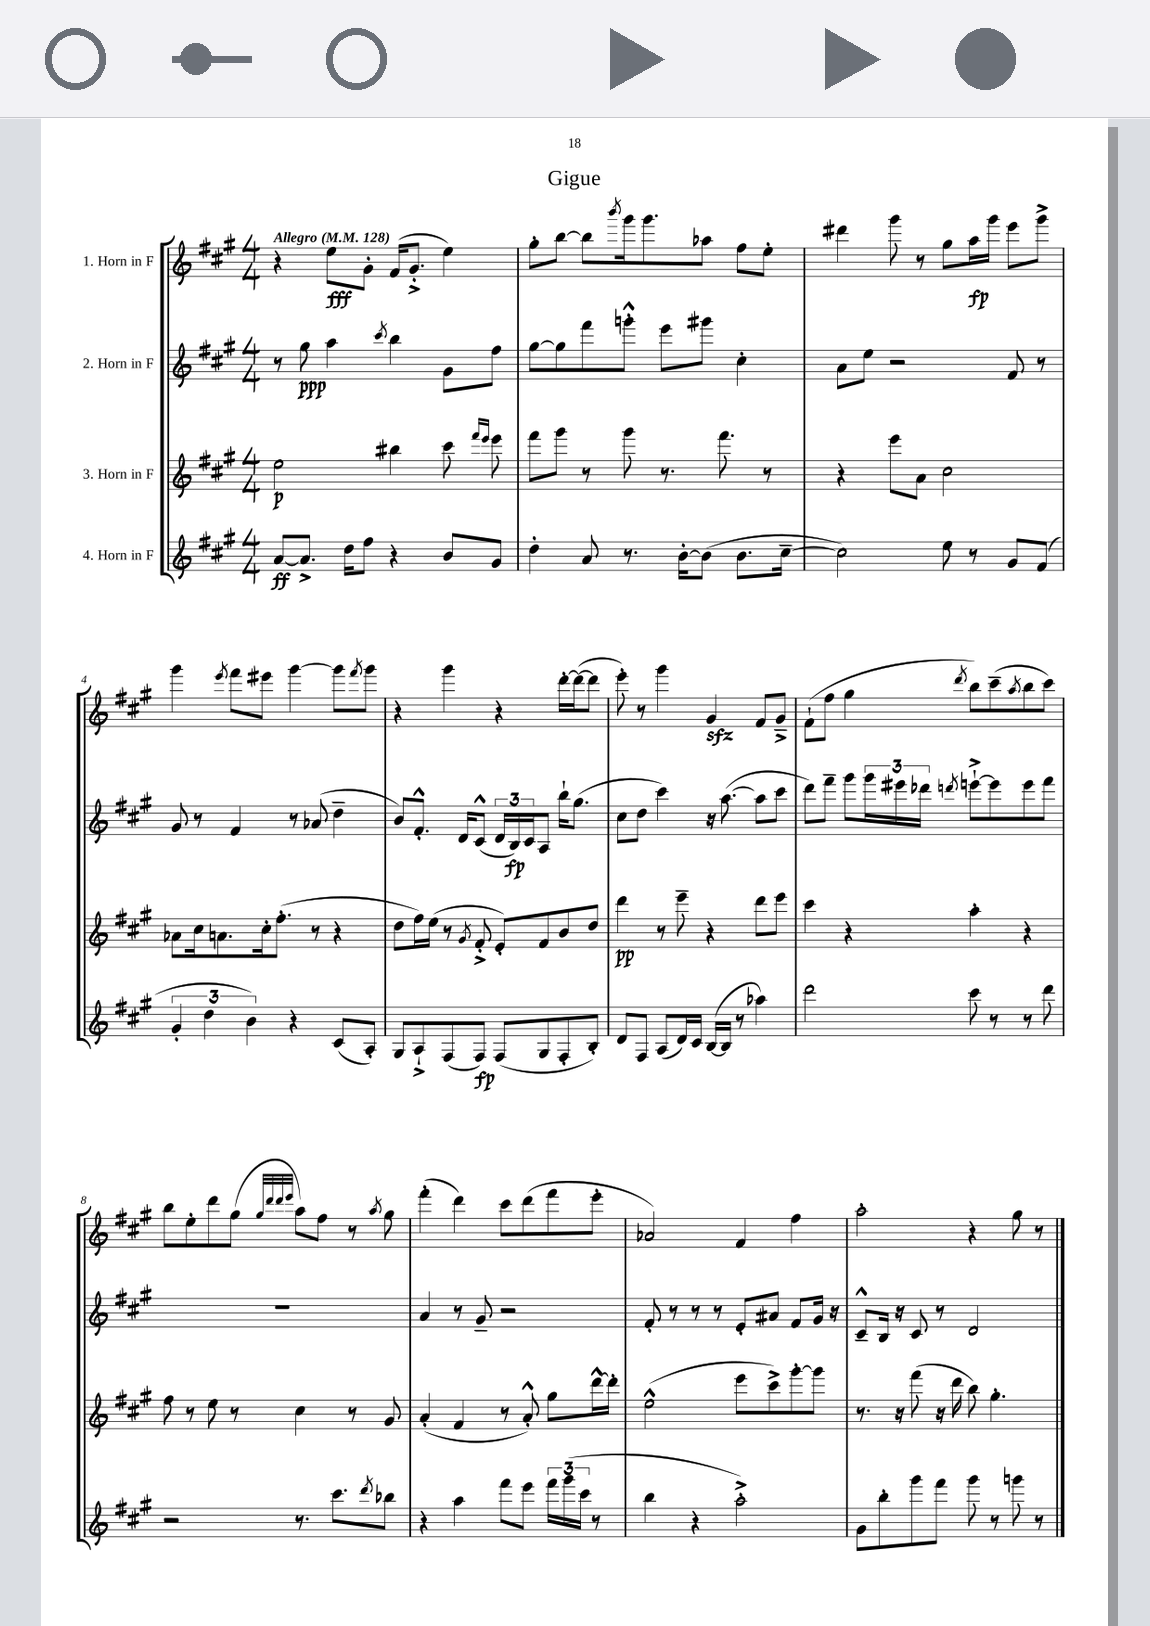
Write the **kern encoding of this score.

**kern	**kern	**kern	**kern
*staff4	*staff3	*staff2	*staff1
*clefG2	*clefG2	*clefG2	*clefG2
*k[f#c#g#]	*k[f#c#g#]	*k[f#c#g#]	*k[f#c#g#]
*M4/4	*M4/4	*M4/4	*M4/4
*MM128	*MM128	*MM128	*MM128
[8a	2ee	8r	4r
8.a^]	.	8gg#	.
.	.	4aa	8ee
16dd	.	.	.
8ff#	.	.	8g#'
.	.	8qccc#	.
4r	4bb#	4bb	(16f#
.	.	.	8.g#'^
8b	8ccc#	8g#	4ee)
.	16qqfff#	.	.
.	16qqeee	.	.
8g#	8eee	8ff#	.
=	=	=	=
4dd'	8fff#	[8gg#	8gg#'
.	8ggg#	8gg#]	[8bb
8a	8r	8fff#	8bb]
.	.	.	8qbbb
8.r	8ggg#	8ggg'^^	16ggg#
.	.	.	8.ggg#
.	8.r	8eee	.
[16b'	.	.	.
(8b]	.	8ggg#	8aa-
.	8.fff#	.	.
8.b	.	4cc#'	8ff#
.	8r	.	8ee'
[16cc#~	.	.	.
=	=	=	=
2cc#])	4r	8a	4ddd#
.	.	8ee	.
.	8eee	2r	8ggg#
.	8a	.	8r
8ee	2cc#	.	8gg#
8r	.	.	16aa
.	.	.	16ggg#
8g#	.	8f#	8eee
(8f#	.	8r	8ggg#^
=	=	=	=
6g#'	8a-	8g#	4ggg#
.	16cc#	8r	.
6dd	.	.	.
.	8.a	.	.
.	.	.	8qeee
.	.	4f#	8fff#
6b)	.	.	.
.	16cc#'	.	8eee#
.	(8.ff#'	.	.
4r	.	8r	[4ggg#
.	8r	(8a-	.
(8c#	4r	4dd~	8ggg#]
.	.	.	8qfff#
8A')	.	.	8ggg#
=	=	=	=
8G#	8dd	8b)	4r
8A`^	16ff#)	8.f#'^^	.
.	(16ee	.	.
(8F#	8r	.	4ggg#
.	.	16d	.
.	8qg#	.	.
8F#)	8f#'^	(8c#^^	.
(8F#	8e')	24d	4r
.	.	24B)	.
.	.	24c#	.
8G#	8f#	8A	.
8F#'	8b	16bb`	[16ddd'
.	.	(8.gg#	(16ddd_
8B')	8dd	.	8ddd]
=	=	=	=
8d	4ddd	8cc#	8eee')
8F#	.	8dd	8r
(8A	8r	4ccc#)	4ggg#
16d)	8eee~	.	.
16c#	.	.	.
([16B	4r	16r	4g#
16B]	.	([8.aa	.
8r	.	.	.
4aa-)	8ddd	8aa]	8f#
.	8eee	8ccc#	8g#~^
=	=	=	=
2ddd	4ccc#	8ddd)	(8f#`
.	.	8fff#~	8ff#
.	4r	8ggg#	4gg#
.	.	24ggg#	.
.	.	24eee#	.
.	.	24ddd-	.
.	.	8qddd	8qddd
8ccc#	4aa'	[8eee`^	8bb)
8r	.	8eee]	(8ccc#~
.	.	.	8qaa
8r	4r	8eee	8bb
8ddd	.	8fff#	8ccc#)
=	=	=	=
2r	8ff#	1r	8bb
.	8r	.	8ee'
.	8ee	.	8ddd
.	8r	.	(8gg#
.	.	.	32qqgg#
.	.	.	32qqddd
.	.	.	32qqddd
.	.	.	32qqeee
8.r	4cc#	.	8aa)
.	.	.	8ff#
8.ccc#	.	.	.
.	8r	.	8r
8qddd	.	.	8qaa
8bb-	8g#	.	8gg#
=	=	=	=
4r	(4a'	4a	(4fff#'
4aa	4f#	8r	4ddd)
.	.	8g#~	.
8fff#	8r	2r	8ccc#
8eee	8a'^^)	.	(8ddd
24fff#	8gg#	.	8fff#
(24ggg#	.	.	.
24ccc#	.	.	.
8r	[16ddd^^	.	8eee'
.	16ddd']	.	.
=	=	=	=
4bb	(2ee^^	8f#'	2a-)
.	.	8r	.
4r	.	8r	.
.	.	8r	.
2aa'^)	8eee	8e'	4f#
.	8ccc#^)	8a#	.
.	[8ggg#'	8f#	4ff#
.	8ggg#]	16g#	.
.	.	16r	.
=	=	=	=
8g#	8.r	8c#~^^	2aa'
8bb'	.	16B	.
.	16r	16r	.
8ggg#	(8fff#	8c#	.
8fff#	16r	8r	.
.	16ddd	.	.
8ggg#	8bb)	2d	4r
8r	4.gg#'	.	.
8ggg	.	.	8gg#
8r	.	.	8r
==	==	==	==
*-	*-	*-	*-
